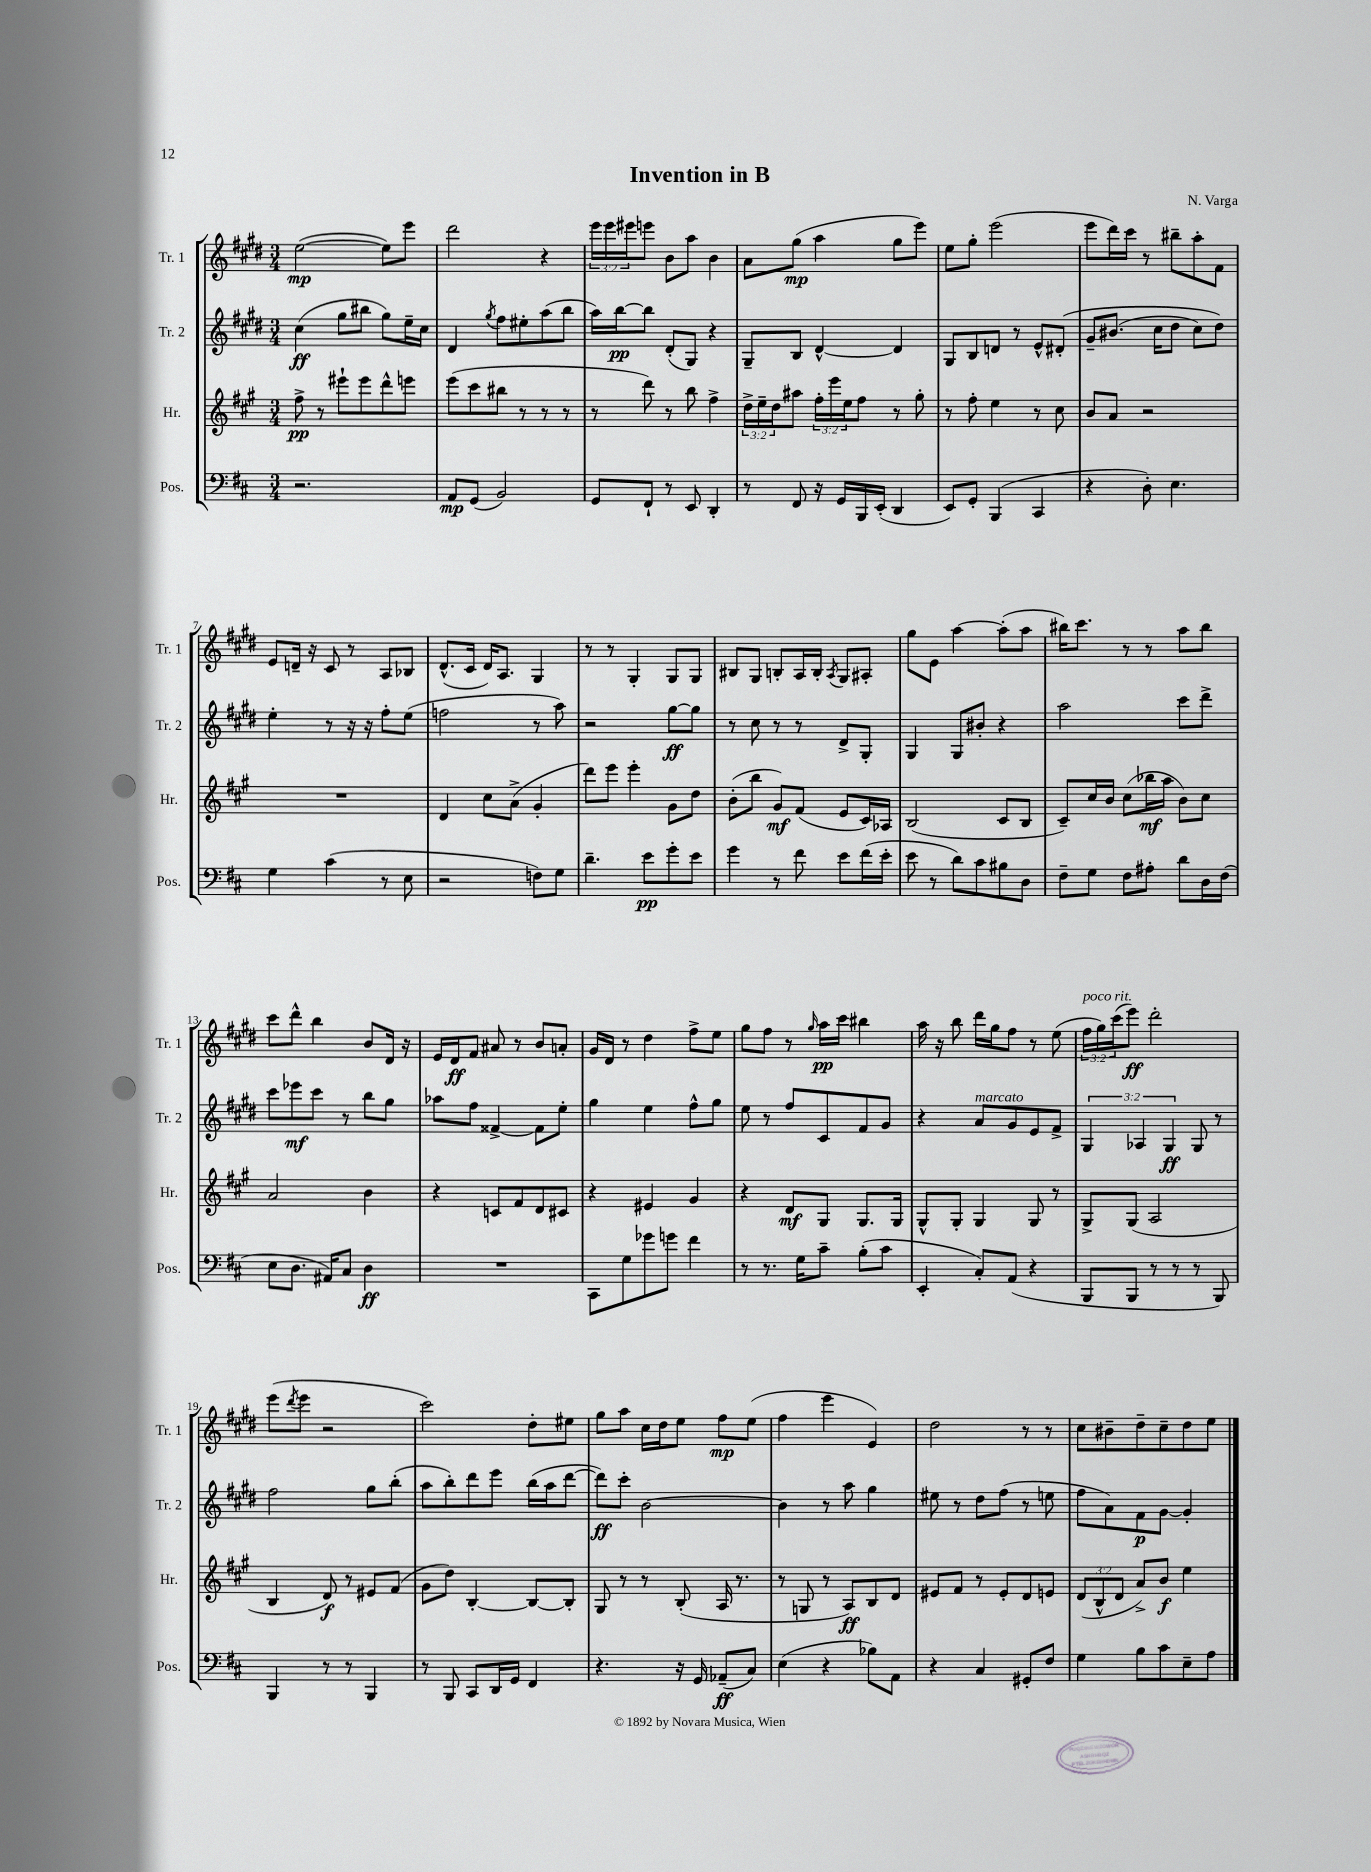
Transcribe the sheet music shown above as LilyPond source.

\header { title = "Invention in B" composer = "N. Varga" }
<<
\new StaffGroup <<
\new Staff = "s0" \with { instrumentName = "Tr. 1" shortInstrumentName = "Tr. 1" } {
    \clef treble \key e \major \numericTimeSignature \time 3/4 \override Staff.TupletNumber.text = #tuplet-number::calc-fraction-text
    e''2~\mp( e''8) e'''8 |
    dis'''2 r4 |
    \tuplet 3/2 { e'''16 e'''16 eis'''16 } e'''8 b'8 a''8 b'4 |
    a'8 gis''8\mp( a''4 gis''8 e'''8) |
    e''8 gis''8-. e'''2( |
    e'''8 dis'''16) cis'''16 r8 bis''8-- a''8-. fis'8 |
    e'8 d'16-- r16 cis'8 r8 a8 bes8 |
    dis'8.-^( cis'16 dis'16) a8. gis4 |
    r8 r8 gis4-. gis8 gis8 |
    bis8 gis8 b8-. a16 b16-. \acciaccatura { a8 } gis8 ais8-. |
    gis''8 e'8 a''4~ a''8-.( a''8 |
    bis''16) cis'''8. r8 r8 a''8 bis''8 |
    cis'''8 dis'''8-^ b''4 b'8 dis'16 r16 |
    e'16 dis'16\ff fis'8 ais'8 r8 b'8 a'8-. |
    gis'16 dis'16 r8 dis''4 fis''8-> e''8 |
    gis''8 fis''8 r8 \grace { gis''16 } a''16\pp cis'''16 bis''4 |
    a''16 r16 b''8 dis'''16 gis''16 fis''8 r8 e''8( |
    \tuplet 3/2 { fis''16^\markup { \italic "poco rit." } gis''16) cis'''16( } e'''8\ff) dis'''2-. |
    e'''8( \acciaccatura { dis'''8 } e'''8 r2 |
    cis'''2) dis''8-. eis''8 |
    gis''8 a''8 cis''16 dis''16 e''8 fis''8\mp e''8( |
    fis''4 e'''4 e'4) |
    dis''2 r8 r8 |
    cis''8 bis'8-- dis''8-- cis''8-- dis''8 e''8 \bar "|." |
}
\new Staff = "s1" \with { instrumentName = "Tr. 2" shortInstrumentName = "Tr. 2" } {
    \clef treble \key e \major \numericTimeSignature \time 3/4 \override Staff.TupletNumber.text = #tuplet-number::calc-fraction-text
    cis''4\ff( gis''8 bis''8 gis''8) e''16-- cis''16 |
    dis'4 \acciaccatura { gis''8 } fis''8 eis''8-. a''8( b''8 |
    a''16) b''16~\pp b''8 dis'8-.( gis8) r4 |
    gis8-- b8 dis'4~-^ dis'4 |
    gis8 b8 d'8 r8 e'8-^ dis'8-.\( |
    gis'8-- bis'8.( cis''16 dis''8 cis''8) dis''8\) |
    e''4-. r8 r16 r16 fis''8-. e''8( |
    f''2 r8 a''8) |
    r2 gis''8~\ff gis''8 |
    r8 cis''8 r8 r8 dis'8-> gis8-. |
    gis4 gis8 bis'8-. r4 |
    a''2 cis'''8 dis'''8-> |
    cis'''8 ees'''8\mf cis'''8 r8 b''8 gis''8 |
    aes''8 fis''8 fisis'4~-> fisis'8 e''8-. |
    gis''4 e''4 fis''8-^ gis''8 |
    e''8 r8 fis''8 cis'8 fis'8 gis'8 |
    r4 a'8^\markup { \italic "marcato" } gis'8 e'8 fis'8-> |
    \tuplet 3/2 { gis4 aes4 gis4\ff } gis8 r8 |
    fis''2 gis''8 b''8-.( |
    a''8 b''8-.) dis'''8 e'''8 b''16( a''16 dis'''8~ |
    dis'''8\ff) cis'''8-. b'2~ |
    b'4 r8 a''8 gis''4 |
    eis''8 r8 dis''8 fis''8( r8 e''8 |
    fis''8 a'8) fis'8\p gis'8~ gis'4-. \bar "|." |
}
\new Staff = "s2" \with { instrumentName = "Hr." shortInstrumentName = "Hr." } {
    \clef treble \key a \major \numericTimeSignature \time 3/4 \override Staff.TupletNumber.text = #tuplet-number::calc-fraction-text
    fis''8->\pp r8 eis'''8-! eis'''8 d'''8-^ e'''8 |
    e'''8( cis'''8 bis''8 r8 r8 r8 |
    r8 d'''8) r8 b''8 fis''4-> |
    \tuplet 3/2 { d''16-> e''16-- d''16 } ais''8 \tuplet 3/2 { fis''16-. e'''16 e''16 } fis''8 r8 gis''8-. |
    r8 fis''8-. e''4 r8 cis''8 |
    b'8 a'8 r2 |
    R2. |
    d'4 cis''8 a'8->( gis'4-. |
    d'''8) e'''8 e'''4-. gis'8 d''8 |
    b'8-.( b''8 gis'8\mf) fis'8( e'8 cis'16) aes16 |
    b2( cis'8 b8 |
    cis'8--) cis''16 b'16 cis''8( bes''16\mf a''16 b'8) cis''8 |
    a'2 b'4 |
    r4 c'8 fis'8 d'8 cis'8 |
    r4 eis'4 gis'4 |
    r4 d'8\mf gis8 gis8. gis16 |
    gis8-^ gis8-. gis4 gis8 r8 |
    gis8-> gis8( a2 |
    b4 d'8\f) r8 eis'8 fis'8( |
    gis'8 d''8) b4~-. b8~ b8-. |
    gis8 r8 r8 b8-.( a16 r8. |
    r8 g8 r8 a8\ff) b8 d'8 |
    eis'8 fis'8 r8 eis'8-. d'8 e'8 |
    \tuplet 3/2 { d'8( b8-^ d'8 } a'8->) b'8\f e''4 \bar "|." |
}
\new Staff = "s3" \with { instrumentName = "Pos." shortInstrumentName = "Pos." } {
    \clef bass \key d \major \numericTimeSignature \time 3/4
    r2. |
    a,8\mp g,8( b,2) |
    g,8 fis,8-! r8 e,8 d,4-. |
    r8 fis,8 r16 g,16 b,,16 e,16-.( d,4 |
    e,8) g,8-. b,,4( cis,4 |
    r4 d8-.) e4. |
    g4 cis'4( r8 e8 |
    r2 f8) g8 |
    d'4.-- e'8\pp g'8-. e'8 |
    g'4 r8 fis'8 e'8 fis'16( e'16-. |
    e'8 r8 d'8) cis'8 bis8 d8 |
    fis8-- g8 fis8 ais8-. d'8 d16 fis16( |
    e8 d8. ais,16) cis8 d4\ff |
    R2. |
    cis,8 g8 ges'8 g'8 fis'4 |
    r8 r8. g16 cis'8-- b8-.( cis'8 |
    e,4-. cis8-.) a,8( r4 |
    b,,8 b,,8 r8 r8 r8 b,,8) |
    b,,4 r8 r8 b,,4 |
    r8 b,,8 cis,8 d,16 g,16 fis,4 |
    r4. r16 g,16 aes,8--\ff( cis8) |
    e4( r4 bes8) a,8 |
    r4 cis4 gis,8-. fis8 |
    g4 b8 cis'8 e8-- a8 \bar "|." |
}
>>
>>
